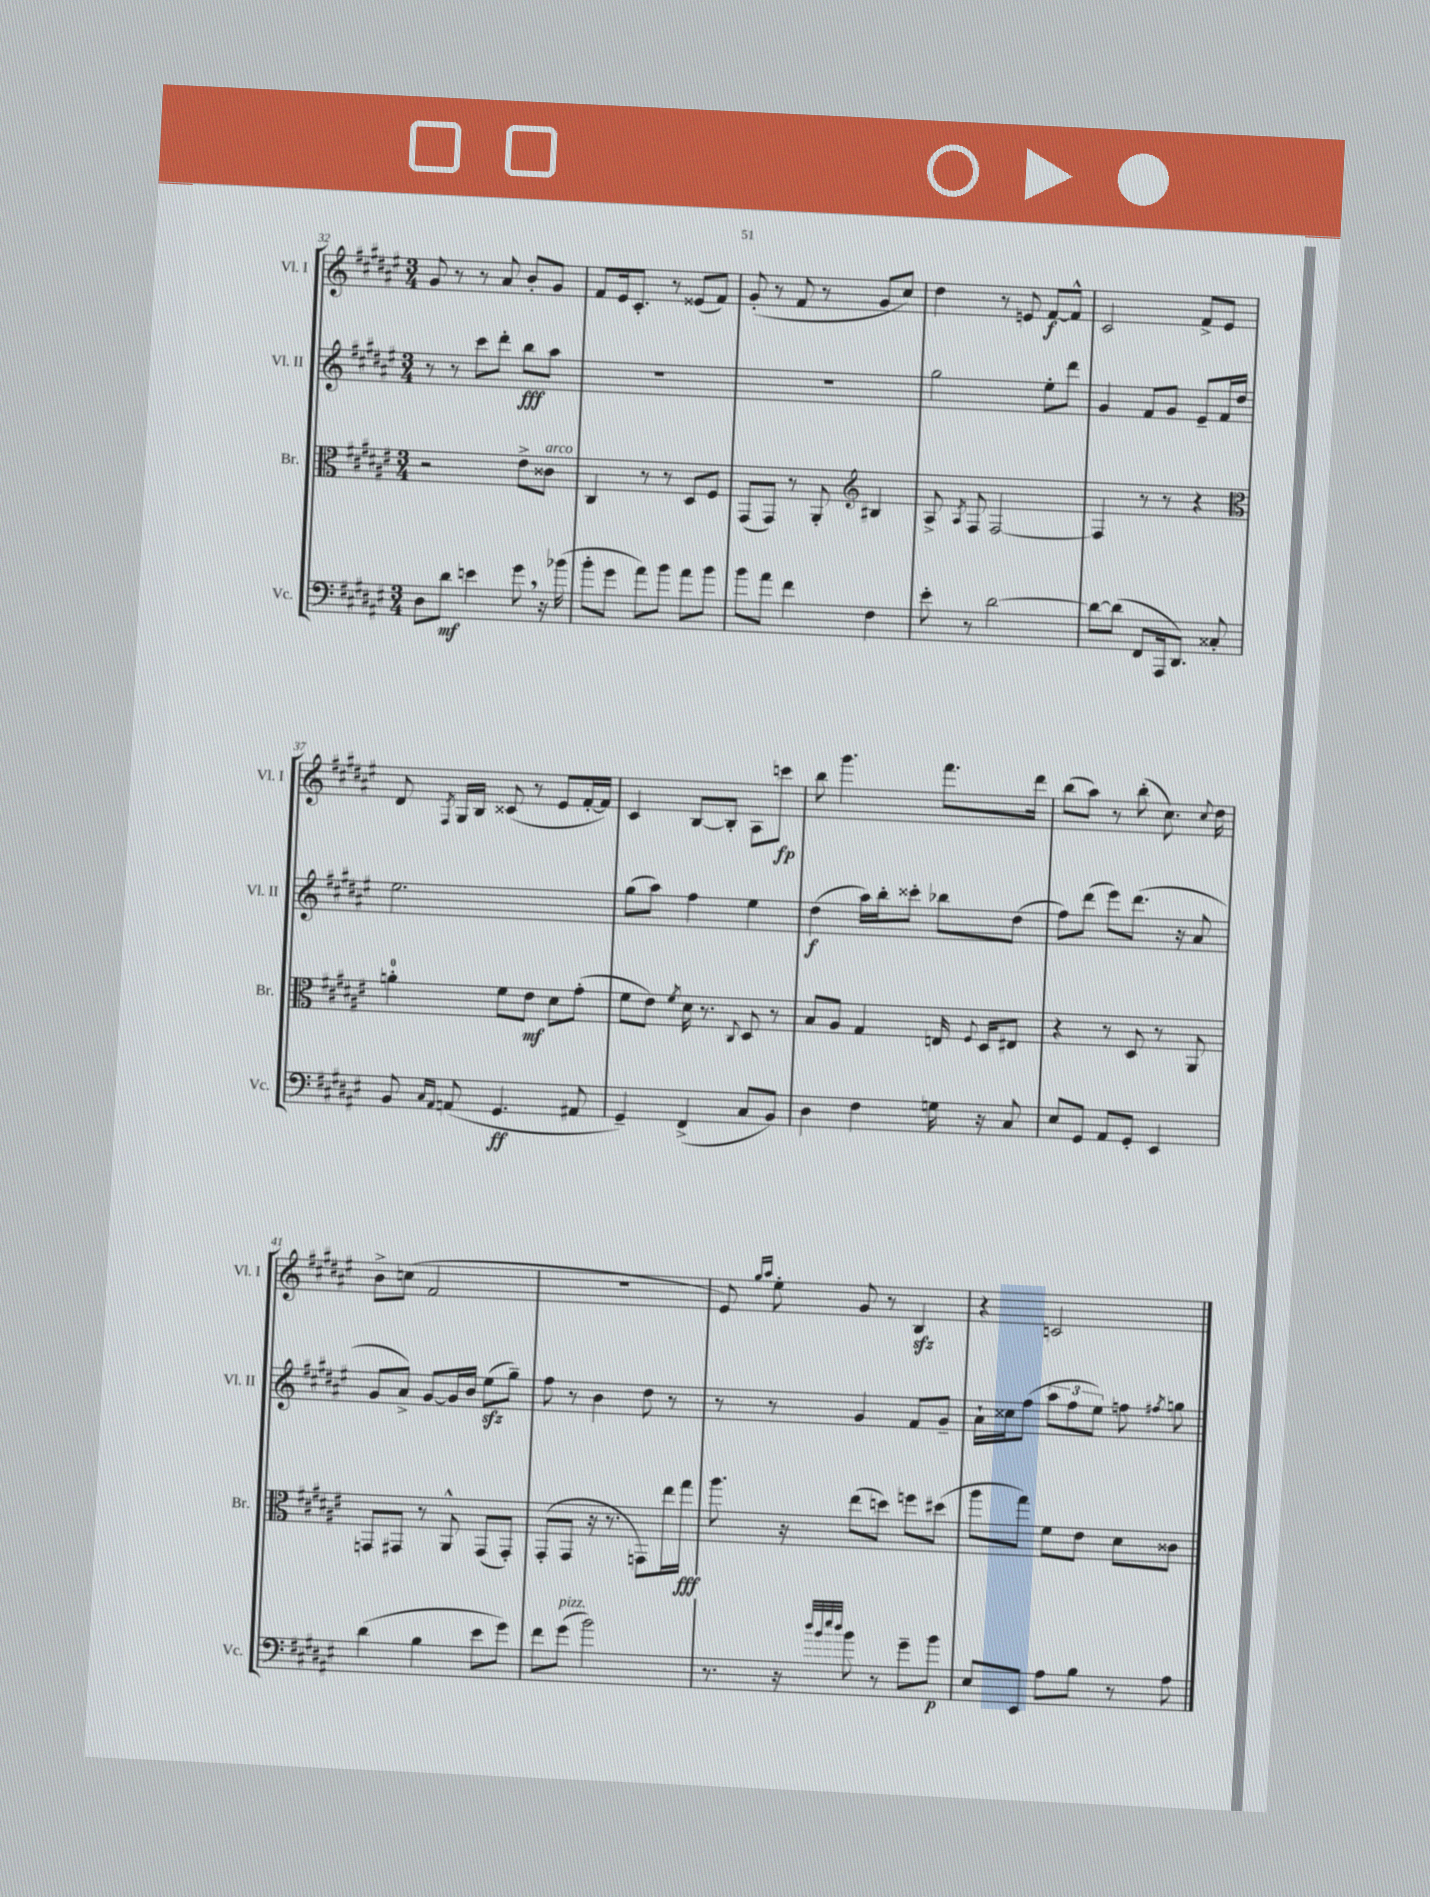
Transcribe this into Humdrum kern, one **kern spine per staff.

**kern	**kern	**kern	**kern
*staff4	*staff3	*staff2	*staff1
*clefF4	*clefC3	*clefG2	*clefG2
*k[f#c#g#d#a#e#]	*k[f#c#g#d#a#e#]	*k[f#c#g#d#a#e#]	*k[f#c#g#d#a#e#]
*M3/4	*M3/4	*M3/4	*M3/4
8D#	2r	8r	8g#
8d#	.	8r	8r
4e	.	8ccc#	8r
.	.	8ddd#'	8a#
8g#	8e#^	8bb	8b'
16r	8c##	8aa#	8g#
(16b-	.	.	.
=	=	=	=
8b'	4C#	2.r	8f#
8g#	.	.	16e#
.	.	.	8.c#'
8a#)	8r	.	.
8b	8r	.	8r
8a#	8D#	.	(8e##
8b	8F#	.	8f#)
=	=	=	=
8b	(8GG#	2.r	(8g#'
8a#	8GG#)	.	8r
4f#	8r	.	8f#
.	8AA#'	.	8r
*	*clefG2	*	*
4F#	4B#	.	8g#
.	.	.	8cc#)
=	=	=	=
8e#'	8A#^	2gg#	4dd#
.	8qA#	.	.
8r	8F#	.	.
[2d#	[2F#	.	8r
.	.	.	8e
.	.	8ee#'	[8f#
.	.	8ddd#	8f#^^]
=	=	=	=
8d#_	4F#]	4g#	2c#
(8d#]	.	.	.
8FF#	8r	8f#	.
16AAA#	8r	8g#	.
8.DD#)	.	.	.
.	4r	8e#~	8f#^
8C##'	.	16f#	8e#
.	.	16dd#	.
=	=	=	=
*	*clefC3	*	*
8BB	4a'	2.ee#	8d#
16qqC#	.	.	.
16qqAA#	.	.	8qF#
(8AA	.	.	16G#
.	.	.	16B
4.GG#	8f#	.	(8c##
.	8e#	.	8r
.	8d#	.	8e#
8AA#	(8g#'	.	[16f#'
.	.	.	16f#])
=	=	=	=
4GG#~)	8f#	(8gg#	4c#
.	8e#)	8aa#)	.
.	8qf#	.	.
(4FF#^	16d#	4ff#	[8B
.	8.r	.	.
.	.	.	8B']
.	8qqC#	.	.
8C#	8D#	4ee#	8A#
8BB)	8r	.	8ccc
=	=	=	=
4D#	8B	(4dd#	8bb
.	8A#	.	4.ggg#
4F#	4G#	16aa#)	.
.	.	16bb'	.
.	.	8ccc##'	.
16G	16E	8bb-	8.fff#
.	8qqF#	.	.
16r	16D#	.	.
8C#	8E#	(8dd#	.
.	.	.	16ddd#
=	=	=	=
8E#	4r	8ff#)	(8bb
8GG#	.	(8ddd#	8aa#)
8AA#	8r	8eee#)	8r
8GG#'	8D#	(8.ddd#	(8bb'
4EE#	8r	.	8.cc#)
.	.	16r	.
.	8AA#	8a#	.
.	.	.	8qqcc#
.	.	.	16dd#
=	=	=	=
(4d#	8GG	8g#	8b^
.	8GG#	8a#^)	(8cc
4B	8r	[8g#	2f#
.	8AA#^^	16g#]	.
.	.	16b	.
8e#	(8GG#	(8ee#	.
8g#)	8GG#')	8gg#~)	.
=	=	=	=
8f#	(8GG#'	8ff#	2.r
(8g#	8GG#	8r	.
2b)	16r	4b	.
.	8.r	.	.
.	8GG)	8dd#	.
.	16ee#	8r	.
.	16gg#	.	.
=	=	=	=
8.r	8.aa#	8r	8e#)
.	.	.	16qqgg#
.	.	.	16qqaa#
.	.	8r	8ee#'
16r	16r	.	.
32qqdd#	.	.	.
32qqb	.	.	.
32qqee#	.	.	.
32qqdd#	.	.	.
8b	(8ee#	4g#	8g#
8r	8dd)	.	8r
8g#~	8ff	8f#	4B
8b	(8dd#	8g#~	.
=	=	=	=
8E#	8aa#	16a#`	4r
.	.	16cc##	.
8EE#	8gg#)	(8ff#	.
8A#	8f#	12aa#	2c
.	.	12ff#	.
8B	8e#	.	.
.	.	12ee#)	.
8r	8d#	8ff	.
.	.	8qff#	.
8A#	8c##	8gg	.
==	==	==	==
*-	*-	*-	*-
